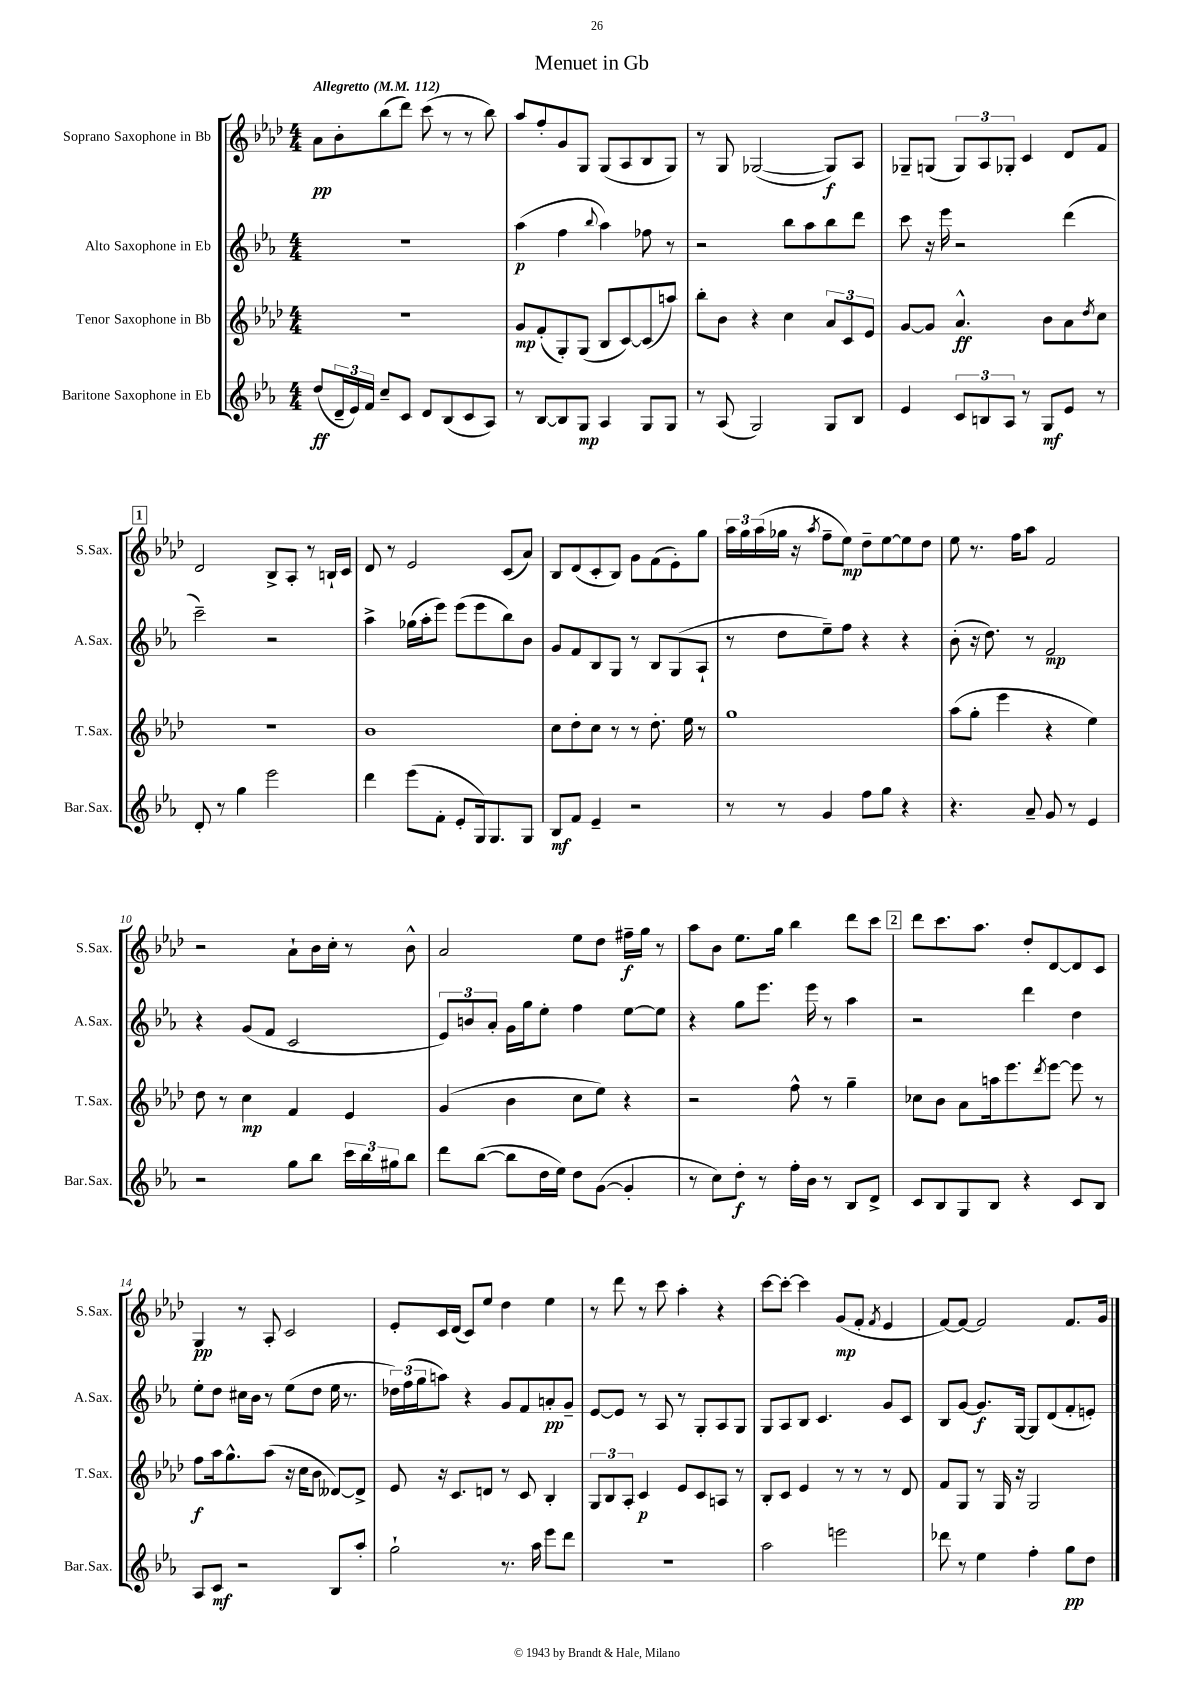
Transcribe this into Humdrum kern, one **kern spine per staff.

**kern	**kern	**kern	**kern
*staff4	*staff3	*staff2	*staff1
*clefG2	*clefG2	*clefG2	*clefG2
*k[b-e-a-]	*k[b-e-a-d-]	*k[b-e-a-]	*k[b-e-a-d-]
*M4/4	*M4/4	*M4/4	*M4/4
*MM112	*MM112	*MM112	*MM112
(8dd	1r	1r	8a-
24d~	.	.	8b-'
24e-)	.	.	.
24f	.	.	.
8cc~	.	.	(8bb-
8c	.	.	8ddd-)
8d	.	.	(8ccc
(8B-	.	.	8r
8c	.	.	8r
8A-)	.	.	8bb-)
=	=	=	=
8r	8g	(4aa-	8aa-
[8B-	(8f'	.	8ff'
8B-]	8G')	4ff	8g
8G	(8G	.	8G
.	.	8qqbb-	.
4A-	8B-	4aa-)	(8G
.	[8c)	.	8A-
8G	(8c]	8ff-	8B-
8G	8aa)	8r	8G)
=	=	=	=
8r	8bb-'	2r	8r
(8A-	8b-	.	8G
2G)	4r	.	([2G-
.	4cc	8bb-	.
.	.	8aa-	.
8G	12a-	8bb-	8G-])
.	12c	.	.
8B-	.	8ddd	8A-
.	12e-	.	.
=	=	=	=
4e-	[8g	8ccc	8G-~
.	8g]	16r	(8G
.	.	16eee-	.
12c	4.a-^^	2r	12G)
12B	.	.	12A-
12A-	.	.	12G-'
8r	.	.	4c
8G	8b-	.	.
8e-	8a-	(4ddd	8d-
.	8qdd-	.	.
8r	8cc	.	8f
=	=	=	=
8d'	1r	2ccc~)	2d-
8r	.	.	.
4gg	.	.	.
2eee-	.	2r	8B-^
.	.	.	8A-'
.	.	.	8r
.	.	.	16B`
.	.	.	16c
=	=	=	=
4ddd	1b-	4aa-^	8d-
.	.	.	8r
(8eee-	.	(16gg-	2e-
.	.	16aa-'	.
8f'	.	8eee-)	.
8e-'	.	(8eee-	.
16G)	.	8eee-	.
8.G	.	.	.
.	.	8bb-)	(8c
8G	.	8b-	8a-)
=	=	=	=
8B-	8cc	8g	8B-
8f	8dd-'	8f	(8d-
4e-~	8cc	8B-	8c'
.	8r	8G	8B-)
2r	8r	8r	8g
.	8.dd-'	8B-	(8f
.	.	(8G	8e-')
.	16ee-	.	.
.	8r	8A-`	8gg
=	=	=	=
8r	1gg	8r	24aa-
.	.	.	24gg
.	.	.	(24aa-
8r	.	8dd	16gg-
.	.	.	16r
.	.	.	8qaa-
4g	.	8ee-~)	8ff~
.	.	8ff	8ee-)
8ff	.	4r	8dd-~
8gg	.	.	[8ee-
4r	.	4r	8ee-]
.	.	.	8dd-
=	=	=	=
4.r	(8aa-	(8b-'	8ee-
.	8gg'	16r	8.r
.	.	8.dd)	.
.	4eee-	.	.
.	.	.	16ff
8a-~	.	8r	8aa-
8g	4r	2f	2f
8r	.	.	.
4e-	4ee-)	.	.
=	=	=	=
2r	8dd-	4r	2r
.	8r	.	.
.	4cc	(8g	.
.	.	8f	.
8gg	4f	2c	8a-`
8bb-	.	.	16b-
.	.	.	16cc'
24ccc	4e-	.	8r
24bb-	.	.	.
24gg#	.	.	.
8bb-	.	.	8b-^^
=	=	=	=
8ddd	(4g	12e-)	2a-
.	.	12b	.
([8bb-	.	.	.
.	.	12a-'	.
8bb-]	4b-	16g	.
.	.	16gg	.
16dd	.	8ee-'	.
16ee-)	.	.	.
8dd	8cc	4ff	8ee-
([8g	8ee-)	.	8dd-
4g']	4r	[8ee-	16ff#~
.	.	.	16gg
.	.	8ee-]	8r
=	=	=	=
8r	2r	4r	8aa-
8cc)	.	.	8b-
8dd'	.	8gg	8.ee-
8r	.	8.eee-	.
.	.	.	16gg
16ff'	8ff^^	.	4bb-
16b-	.	16eee-	.
8r	8r	8r	.
8B-	4gg~	4aa-	8ddd-
8d^	.	.	8ccc
=	=	=	=
8c	8cc-	2r	8ddd-
8B-	8b-	.	8.ccc
8G	8a-	.	.
.	.	.	8.aa-
8B-	16aa	.	.
.	8.eee-	.	.
4r	.	4ddd	8dd-'
.	8qddd-	.	.
.	[8eee-	.	[8d-
8c	8eee-]	4dd	8d-]
8B-	8r	.	8c
=	=	=	=
8A-	8ff	8ee-'	4G
8c	16aa-	8dd	.
.	8.gg^^	.	.
2r	.	16cc#	8r
.	.	16b-	.
.	(8aa-	8r	8A-'
.	16r	(8ee-	2c
.	16cc	.	.
.	8b-	8dd	.
8B-	[8d--)	16ee-	.
.	.	8.r	.
8aa-'	8d--^]	.	.
=	=	=	=
2gg`	8e-	24dd-)	8e-'
.	.	(24ff	.
.	.	24gg	.
.	16r	8aa)	16c
.	8.c	.	(16d-
.	.	4r	8c)
.	8d	.	8ee-
8.r	8r	8g	4dd-
.	8c	8f	.
16aa-	.	.	.
8eee-	4B-'	8a'	4ee-
8ddd	.	8g~	.
=	=	=	=
1r	12G	[8e-	8r
.	12B-	.	.
.	.	8e-]	8ddd-
.	12A-'	.	.
.	4c	8r	8r
.	.	8A-	8ccc
.	8e-	8r	4aa-'
.	8c	8G'	.
.	8A	8A-	4r
.	8r	8G	.
=	=	=	=
2aa-	8B-'	8G	[8ccc
.	8c	8A-	8ccc'_
.	4e-	8B-	4ccc]
.	.	4.c	.
2eee	8r	.	(8g
.	8r	.	8f'
.	.	.	8qf
.	8r	8g	4e-
.	8d-	8c	.
=	=	=	=
8ddd-	8f	8B-	[8f)
8r	8G	[8g	8f_
4ee-	8r	8.g]	2f]
.	16G	.	.
.	16r	[16G	.
4ff'	2G	8G]	.
.	.	(8d	.
8gg	.	8f'	8.f
8dd	.	8e')	.
.	.	.	16g
==	==	==	==
*-	*-	*-	*-
